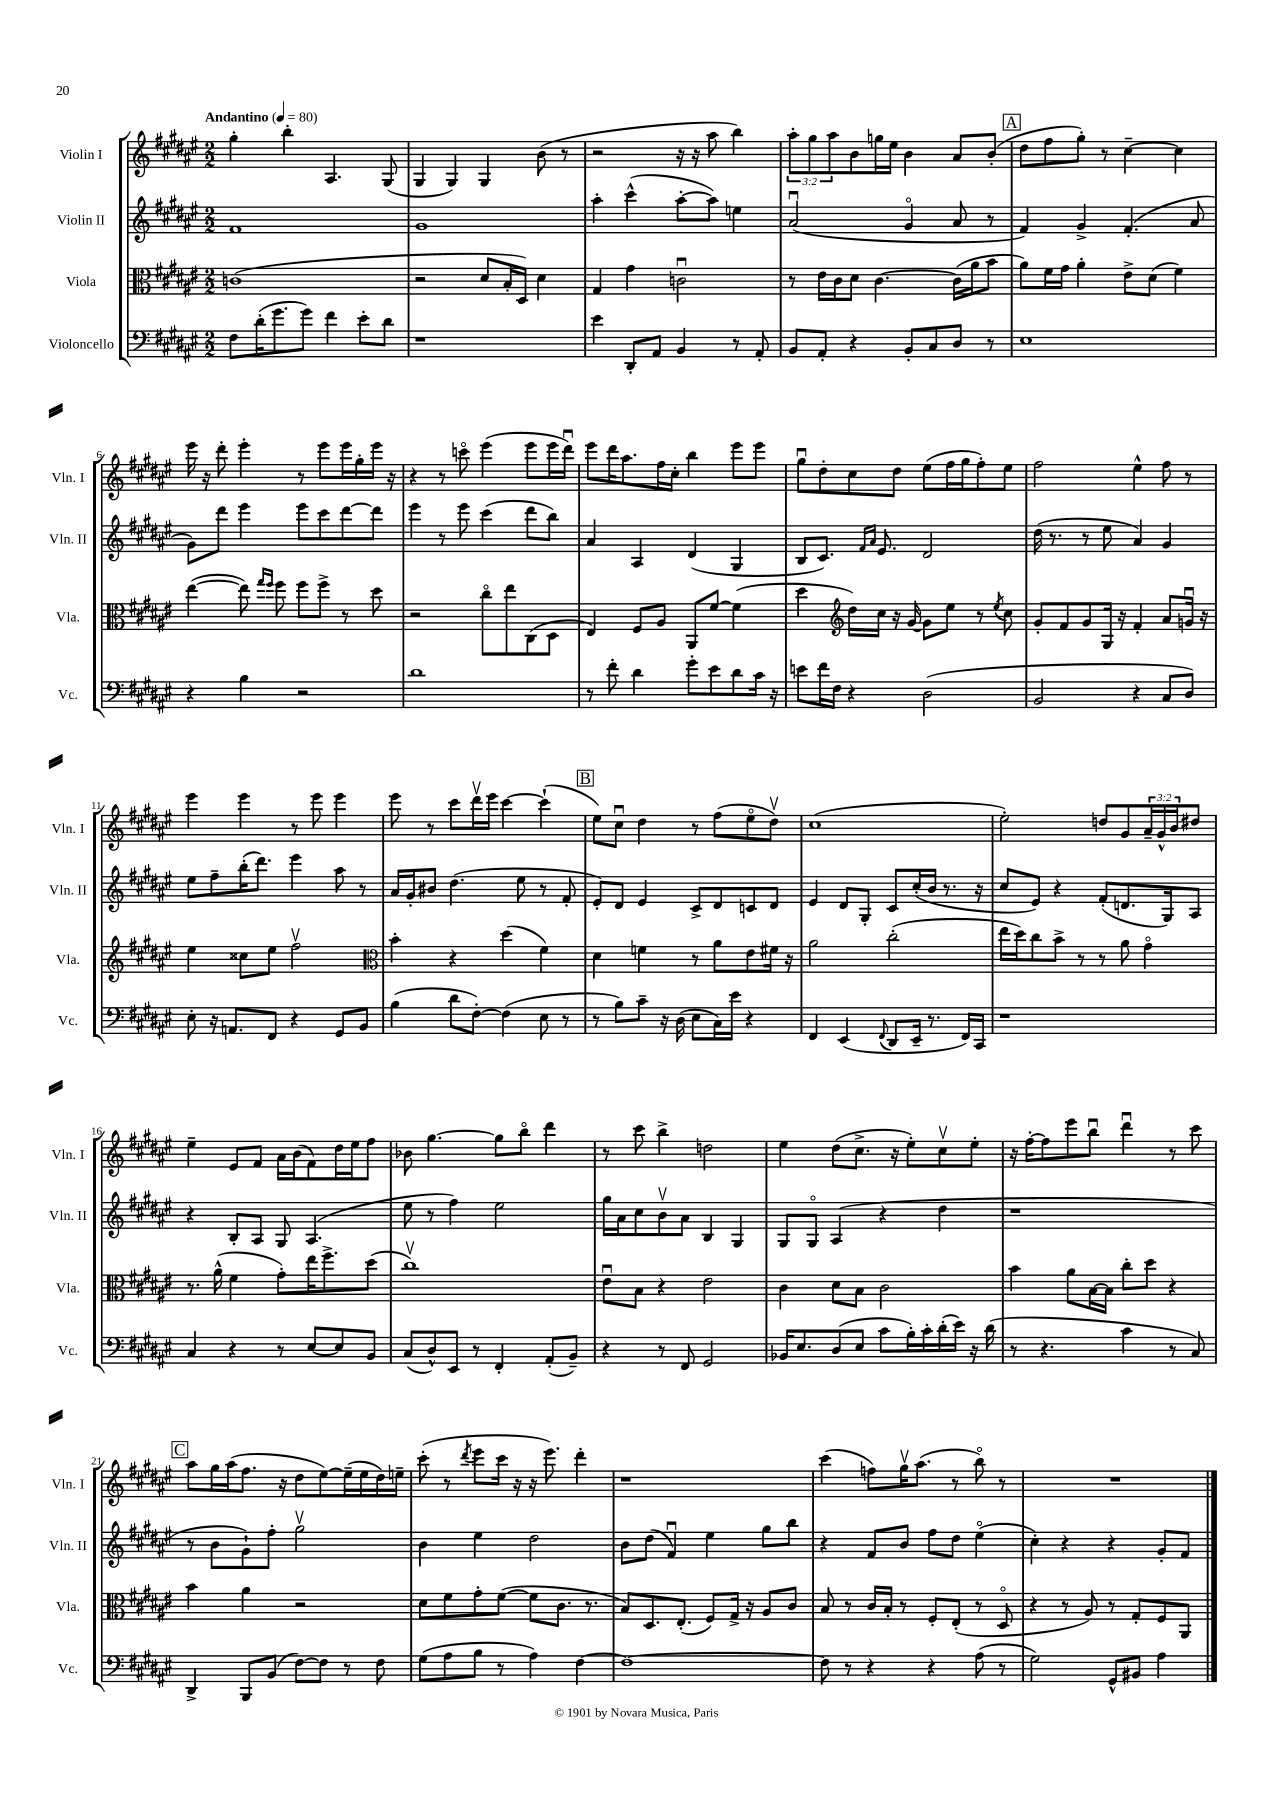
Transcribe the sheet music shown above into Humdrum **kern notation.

**kern	**kern	**kern	**kern
*staff4	*staff3	*staff2	*staff1
*clefF4	*clefC3	*clefG2	*clefG2
*k[f#c#g#d#a#e#]	*k[f#c#g#d#a#e#]	*k[f#c#g#d#a#e#]	*k[f#c#g#d#a#e#]
*M2/2	*M2/2	*M2/2	*M2/2
*MM80	*MM80	*MM80	*MM80
8F#\L	(1c	1f#	4gg#'\
(16d#'\K	.	.	.
8.g#\	.	.	.
.	.	.	4bb'\
8g#\J)	.	.	.
4f#\	.	.	4.A#/
8e#'\L	.	.	.
8d#\J	.	.	(8G#/
=	=	=	=
1r	2r	1g#	4G#/
.	.	.	4G#/)
.	8d#/L	.	4G#/
.	16B'/L	.	.
.	16D#/JJ)	.	.
.	4d#\	.	(8b\
.	.	.	8r
=	=	=	=
4e#\	4G#/	4aa#'\	2r
8DD#'/L	4g#\	(4ccc#^^\	.
8AA#/J	.	.	.
4BB/	2cu\	[8aa#'\L	16r
.	.	.	16r
.	.	8aa#\]J)	8aa#\
8r	.	4ee\	4bb\)
8AA#'/	.	.	.
=	=	=	=
8BB/L	8r	(2a#u/	12aa#'\L
.	.	.	12gg#\
8AA#'/J	16e#\LL	.	.
.	.	.	12aa#\
.	16c#\J	.	.
4r	8d#\J	.	8b\
.	[4.c#\	.	16gg\L
.	.	.	16ee#\JJ
8BB'/L	.	4g#o/	4b\
8C#/	.	.	.
8D#/J	(16c#\]LL	8a#/	8a#/L
.	16a#\J	.	.
8r	8b\J	8r	(8b'/J
=	=	=	=
1E#	8a#\L)	4f#/)	8dd#\L
.	16f#\L	.	8ff#\
.	16g#\JJ	.	.
.	4a#'\	4g#^/	8gg#'\J)
.	.	.	8r
.	8e#^\L	(4.f#'/	[4cc#~\
.	(8d#\J	.	.
.	4f#\)	.	4cc#\]
.	.	8a#/	.
=	=	=	=
4r	([4ee#\	8g#\L)	16eee#\
.	.	.	16r
.	.	8ddd#\J	8ddd#'\
4B\	8ee#\])	4eee#\	4eee#'\
.	16qqgg#/LL	.	.
.	16qqff#/JJ	.	.
.	8ff#\	.	.
2r	8ff#\L	8eee#\L	8r
.	8ff#^\J	8ccc#\	8eee#\L
.	8r	[8ddd#\	16eee#\L
.	.	.	16gg#'\
.	8dd#\	8ddd#\]J	16eee#\JJ
.	.	.	16r
=	=	=	=
1d#	2r	4eee#\	4r
.	.	8r	8r
.	.	8eee#\	8ccco\
.	8cc#o\L	(4ccc#\	(4eee#\
.	8ee#\	.	.
.	(8C#\	8ddd#\L	8eee#\L
.	8D#\J	8bb\J)	16eee#\L
.	.	.	16ddd#u\JJ)
=	=	=	=
8r	4E#/)	4a#/	8eee#\L
8f#'\	.	.	16ddd#\K
.	.	.	8.aa#\
4d#\	8F#/L	4A#/	.
.	8A#/J	.	16ff#\L
.	.	.	16cc#'\JJ
8g#'\L	8AA#/L	(4d#/	4bb\
8e#\	[8f#/J	.	.
8d#\	(4f#\]	4G#/	8eee#\L
16c#\Jk	.	.	8eee#\J
16r	.	.	.
=	=	=	=
8e\L	4dd#\	8B/L	8gg#u\L
16f#\L	.	8.c#/J)	8dd#'\
16F#\JJ	.	.	.
*	*clefG2	*	*
4r	16dd#\LL)	.	8cc#\
.	.	16qqf#/LL	.
.	.	16qqa#/JJ	.
.	16cc#\JJ	8.e#/	.
.	16r	.	8dd#\J
.	[16g#/	.	.
(2D#\	8g#\]L	2d#/	(8ee#\L
.	8ee#\J	.	16ff#\L
.	.	.	16gg#\J
.	8r	.	8ff#'\)
.	8qee#/	.	.
.	8cc#\	.	8ee#\J
=	=	=	=
2BB/	8g#'/L	(16dd#\	2ff#\
.	.	8.r	.
.	8f#/	.	.
.	8g#/	8r	.
.	16G#/Jk	8ee#\	.
.	16r	.	.
4r	4f#'/	4a#/)	4ee#^^\
8C#/L	8a#/L	4g#/	8ff#\
8D#/J)	16gu/Jk	.	8r
.	16r	.	.
=	=	=	=
8E#'\	4ee#\	8ee#\L	4eee#\
16r	.	8ff#~\	.
8.AA/L	.	.	.
.	8cc##\L	(16bb'\K	4eee#\
.	.	8.ddd#\J)	.
8FF#/J	8ee#\J	.	.
4r	2ff#v\	4eee#\	8r
.	.	.	8eee#\
8GG#/L	.	8aa#\	4eee#\
8BB/J	.	8r	.
=	=	=	=
*	*clefC3	*	*
(4B\	4b'\	16a#/LL	8eee#\
.	.	16g#'/J	.
.	.	8b#/J	8r
8d#\L	4r	(4.dd#\	8ccc#\L
[8F#'\J)	.	.	16ddd#v\L
.	.	.	16eee#\JJ
(4F#\]	(4dd#\	.	[4ccc#\
.	.	8ee#\	.
8E#\	4f#\)	8r	(4ccc#`\]
8r	.	8f#'/	.
=	=	=	=
8r	4d#\	8e#'/L)	8ee#\L)
8B\L)	.	8d#/J	8cc#u\J
8c#~\J	4f\	4e#/	4dd#\
16r	.	.	.
(16D#\	.	.	.
8E#\L	8r	8c#^/L	8r
16C#\L)	8a#\L	8d#/	(8ff#\L
16e#\JJ	.	.	.
4r	8e#\	8c/	8ee#o\
.	16f#\Jk	8d#/J	8dd#v\J)
.	16r	.	.
=	=	=	=
4FF#/	2a#\	4e#/	(1cc#
(4EE#/	.	8d#/L	.
.	.	8G#'/J	.
8qqFF#/	.	.	.
8DD#/L	(2cc#'\	8c#/L	.
16EE#~/Jk	.	(16cc#'/L	.
8.r	.	16b/JJ	.
.	.	8.r	.
16FF#/LL)	.	.	.
16CC#/JJ	.	16r	.
=	=	=	=
1r	16ee#\LL	8cc#/L	2ee#'\)
.	16dd#\J)	.	.
.	8cc#\	8e#/J)	.
.	8b^\J	4r	.
.	8r	.	.
.	8r	(8f#'/L	8dd/L
.	8a#\	8.d/	8g#/
.	4g#o\	.	24a#~/L
.	.	.	24g#^^/
.	.	16G#/k)	.
.	.	.	24b/J
.	.	8A#/J	8dd#/J
=	=	=	=
4C#/	8.r	4r	4ee#~\
.	(16a#^^\	.	.
4r	4f#\	8B'/L	8e#/L
.	.	8A#/J	8f#/J
8r	8g#'\L)	8G#/	16a#\LL
.	.	.	(16b\J
[8E#/L	16ee#\K	(4.A#/	8f#\)
.	8.ff#^\	.	.
8E#/]	.	.	16dd#\L
.	.	.	16ee#\J
8BB/J	(8dd#\J	.	8ff#\J
=	=	=	=
(8C#/L	1cc#v)	8ee#\	8b-\
8D#^^/)	.	8r	[4.gg#\
8EE#/J	.	4ff#\)	.
8r	.	.	.
4FF#'/	.	2ee#\	8gg#\]L
.	.	.	8bbo\J
(8AA#'/L	.	.	4ddd#\
8BB~/J)	.	.	.
=	=	=	=
4r	8e#u\L	16gg#\LL	8r
.	.	16a#\J	.
.	8B\J	8cc#\	8ccc#\
8r	4r	8bv\	4bb^\
8FF#/	.	8a#\J	.
2GG#/	2e#\	4B/	2dd\
.	.	4G#/	.
=	=	=	=
16BB-/LK	4c#\	8G#/L	4ee#\
8.E#/	.	.	.
.	.	8G#o/J	.
(8D#/	8d#\L	(4A#/	(8dd#\L
8E#/J	8B\J	.	8.cc#^\J
8c#\L	2c#\	4r	.
.	.	.	16r
16B'\L)	.	.	8ee#'\L)
16c#'\	.	.	.
(16d#'\	.	4dd#\	8cc#v\
16e#\JJ)	.	.	.
16r	.	.	8ee#'\J
(16d#\	.	.	.
=	=	=	=
8r	4b\	1r	16r
.	.	.	[16ff#'\LK
4.r	.	.	8ff#\]
.	8a#\L	.	8eee#\
.	[16B\L	.	8bbu\J
.	16B\]JJ	.	.
4c#\	8cc#'\L	.	4ddd#u\
.	8dd#\J	.	.
8r	4r	.	8r
8C#/)	.	.	8ccc#\
=	=	=	=
4DD#^/	4b\	8r	8aa#\L
.	.	8b\L	16gg#\L
.	.	.	(16aa#\J
8BBB/L	4a#\	8g#`\)	8.ff#\J
(8BB/J	.	8ff#'\J	.
.	.	.	16r
[8F#\L)	2r	2gg#v\	8dd#\L
8F#\]J	.	.	[8ee#\)
8r	.	.	(16ee#~\]L
.	.	.	16ee#\
8F#\	.	.	16dd#\)
.	.	.	16ee~\JJ
=	=	=	=
(8G#\L	8d#\L	4b\	(8ccc#'\
8A#\	8f#\	.	8r
.	.	.	8qddd#/
8B\J	8g#'\	4ee#\	8eee#\L
8r	([8f#\J	.	16ccc#\Jk
.	.	.	16r
4A#\)	8f#\]L	2dd#\	16r
.	.	.	8.eee#\)
.	8.c#\J	.	.
[4F#\	.	.	4ddd#'\
.	8.r	.	.
=	=	=	=
1F#_	8B/L)	8b\L	1r
.	8.D#/	(8dd#\J	.
.	.	4f#u/)	.
.	(8.E#'/J	.	.
.	8F#/L)	4ee#\	.
.	16G#^/Jk	.	.
.	16r	.	.
.	8A#/L	8gg#\L	.
.	8c#/J	8bb\J	.
=	=	=	=
8F#\]	8B/	4r	(4ccc#\
8r	8r	.	.
4r	16c#/LL	8f#/L	8ff\L)
.	16B'/JJ	.	.
.	8r	8b/J	16gg#v\K
.	.	.	(8.aa#\J
4r	8F#'/L	8ff#\L	.
.	(8E#'/J	8dd#\J	8r
(8A#\	8r	(4ee#o\	8bbo\)
8r	8D#o/	.	8r
=	=	=	=
2G#\)	4r	4cc#'\)	1r
.	8r	4r	.
.	8A#/)	.	.
8GG#^^/L	8r	4r	.
8BB#/J	8G#'/L	.	.
4A#\	8F#/	8g#'/L	.
.	8AA#/J	8f#/J	.
==	==	==	==
*-	*-	*-	*-
